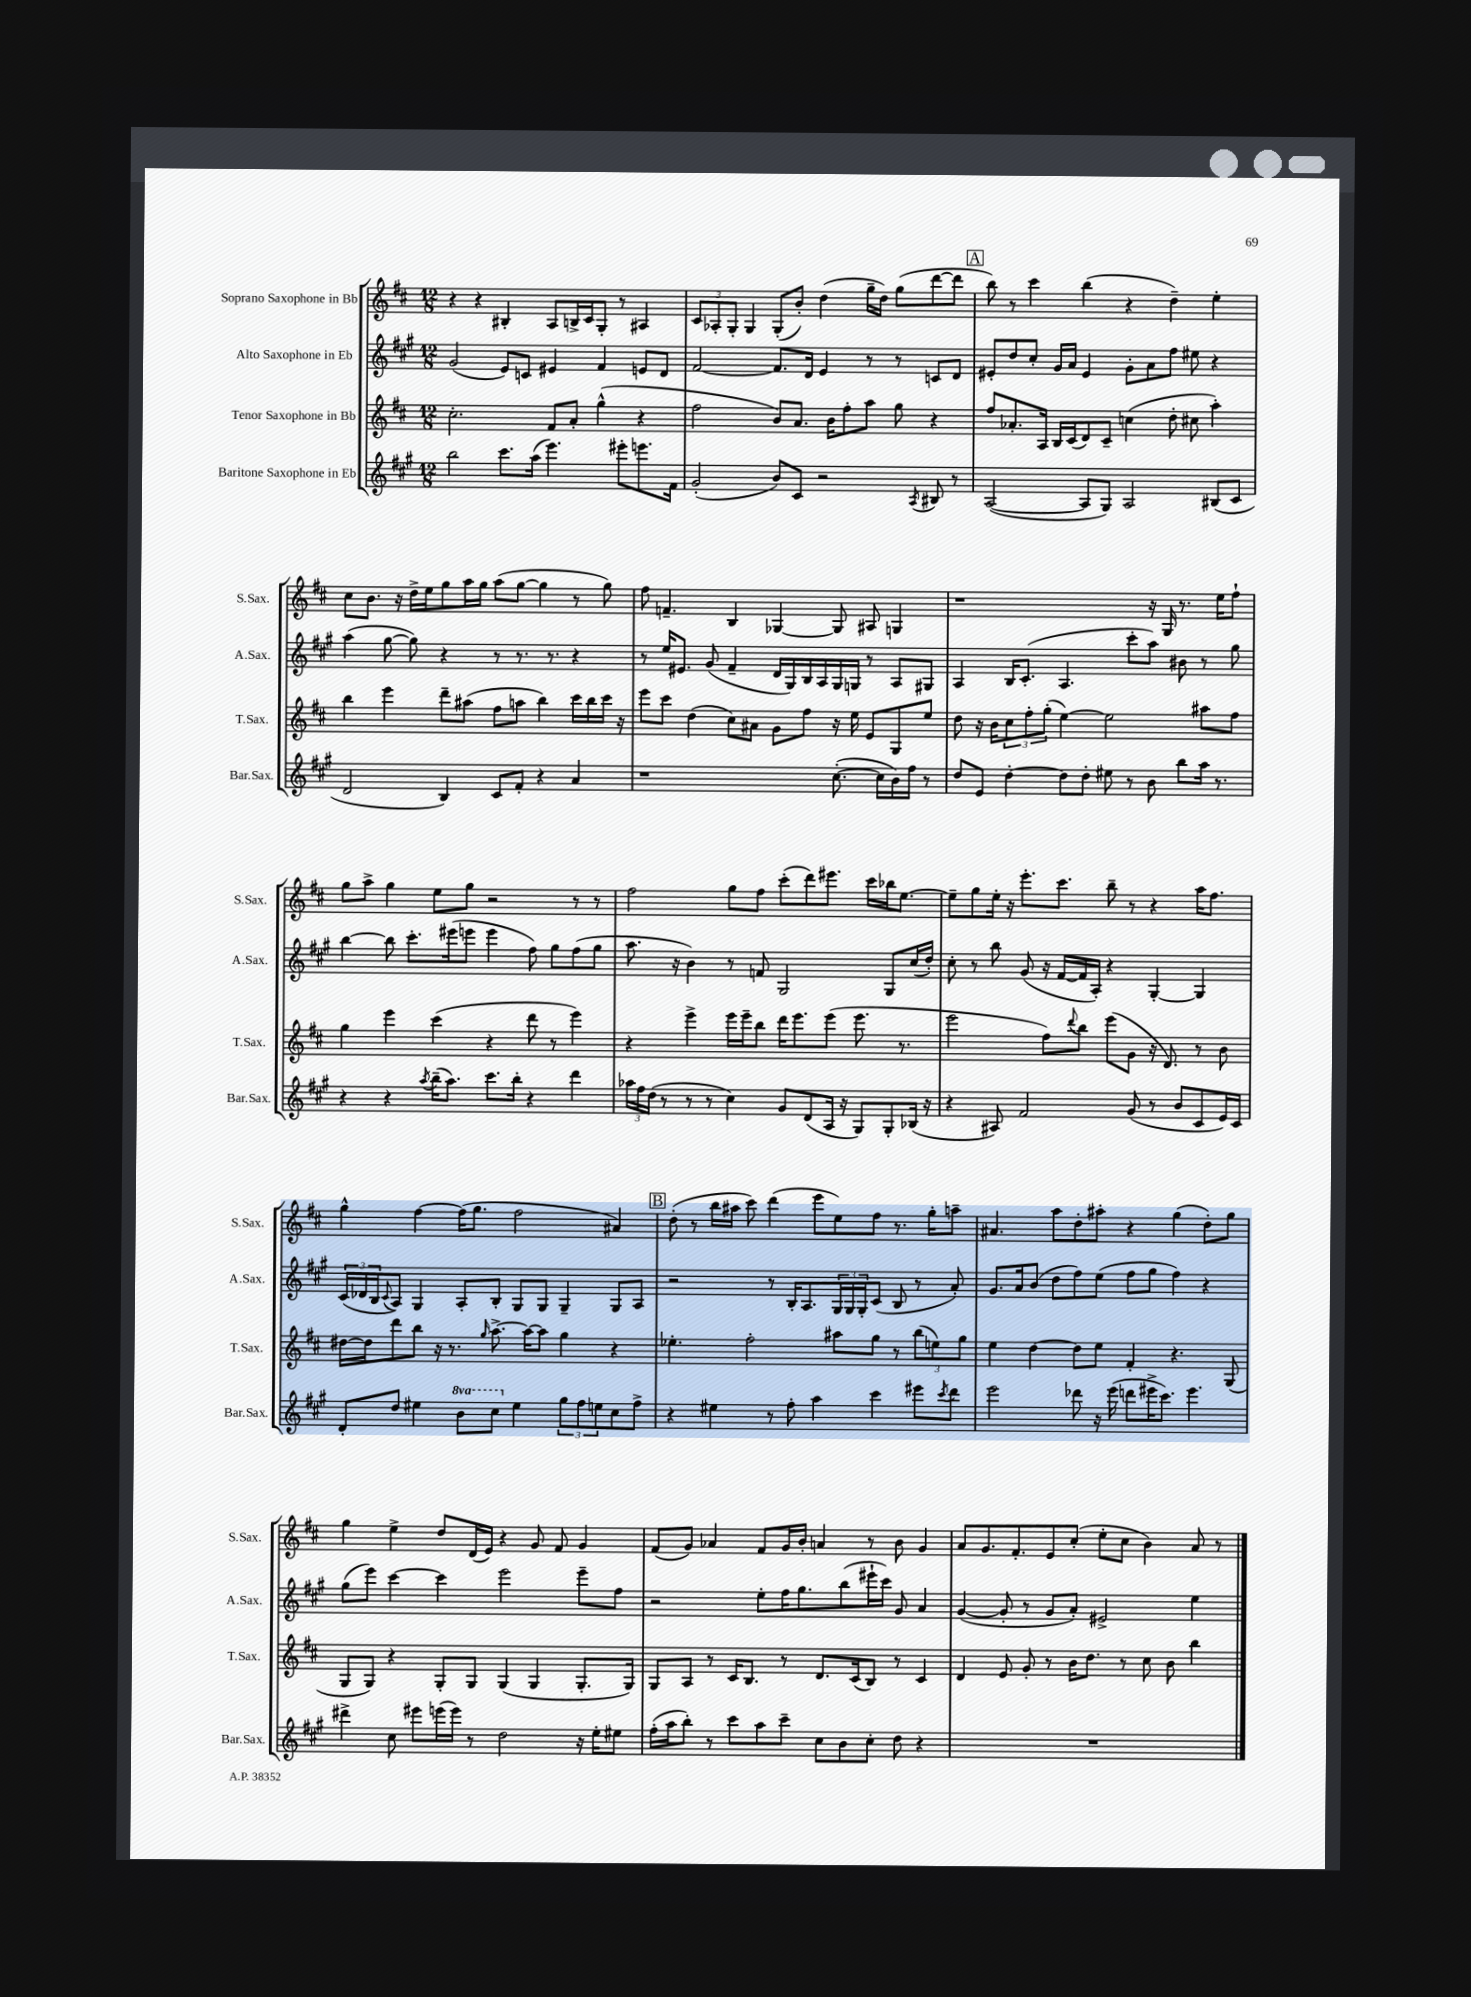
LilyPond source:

<<
\new StaffGroup <<
\new Staff = "s0" \with { instrumentName = "Soprano Saxophone in Bb" shortInstrumentName = "S.Sax." } {
    \clef treble \key d \major \numericTimeSignature \time 12/8
    r4 r4 bis4-. a8 b16-> cis'16 g8-. r8 ais4 |
    \tuplet 3/2 { cis'8 aes8-. g8-. } g4 g8-.( b'8-.) d''4( g''16-- d''16) g''8( d'''8~ d'''8 |
    \mark \markup { \box "A" } b''8) r8 cis'''4 b''4( r4 d''4--) e''4-. |
    cis''8 b'8. r16 d''16-> e''16 g''8 a''16 g''16 a''8( g''8~ g''4 r8 g''8) |
    fis''8 f'4.-- b4 ges4~ ges8 ais8 g4 |
    r1 r16 g16 r8. e''16 fis''8-! |
    g''8 a''8-> g''4 e''8 g''8 r2 r8 r8 |
    fis''2 g''8 fis''8 cis'''8-.( d'''8) eis'''8. cis'''16 bes''16 e''8.~ |
    e''8-- g''8 e''16-. r16 e'''8.-. cis'''8. b''8-- r8 r4 a''16 fis''8. |
    g''4-^ fis''4~ fis''16( g''8. fis''2 ais'4) |
    \mark \markup { \box "B" } d''8-.( r8 b''16 ais''16 cis'''8) d'''4( e'''8 e''8) fis''8 r8. g''16-. a''8-- |
    ais'4. a''8 d''8-. ais''8-. r4 g''4( d''8-.) g''8 |
    g''4 e''4-> d''8 d'16( e'16) r4 g'8 fis'8 g'4 |
    fis'8( g'8) aes'4 fis'8 g'16 b'16-. a'4 r8 b'8 g'4 |
    a'8 g'8. fis'8.-. e'8 cis''8-.( e''8-. cis''8 b'4) a'8 r8 \bar "|." |
}
\new Staff = "s1" \with { instrumentName = "Alto Saxophone in Eb" shortInstrumentName = "A.Sax." } {
    \clef treble \key a \major \numericTimeSignature \time 12/8
    gis'2( e'8) c'8 eis'4 fis'4 e'8 d'8 |
    fis'2~ fis'8. d'16 e'4 r8 r8 c'8 d'8 |
    \mark \markup { \box "A" } eis'8-. d''8 cis''8-. gis'16 a'16 eis'4 gis'8-. a'8 fis''8 eis''8 r4 |
    a''4( gis''8~ gis''8) r4 r8 r8. r8. r4 |
    r8 e''16 eis'8. gis'8( fis'4-- d'16 gis16) b16 a16 gis16 g16 r8 a8 gis8 |
    a4 b16 cis'8.-.( a4. cis'''8-. a''8) bis'8 r8 gis''8 |
    b''4~ b''8 cis'''8.-. eis'''16( e'''8 e'''4 fis''8) gis''8 fis''8( gis''8 |
    a''8. r16 b'4) r8 f'8 gis2 gis8 cis''16( d''16-.) |
    cis''8-. r8 b''8 gis'8( r16 fis'16~ fis'16 a16-.) r4 gis4~-. gis4 |
    \tuplet 3/2 { cis'16( des'16 b16 } \appoggiatura { cis'8 } a8) gis4 a8-. b8-. gis8 gis8 gis4-- gis8 a8 |
    \mark \markup { \box "B" } r2 r8 b16-. a8. \tuplet 3/2 { gis16 gis16 gis16-. } cis'8( b8 r8 a'8-.) |
    gis'8. a'16 b'8( d''8 fis''8) e''8( fis''8 gis''8 fis''4) r4 |
    gis''8( e'''8) cis'''4~ cis'''4 e'''2 e'''8-- fis''8 |
    r2 e''8-. fis''16 gis''8. b''8( eis'''16-! cis'''16) gis'8 a'4 |
    gis'4~( gis'8-. r8 gis'8 a'8-.) eis'2-> e''4 \bar "|." |
}
\new Staff = "s2" \with { instrumentName = "Tenor Saxophone in Bb" shortInstrumentName = "T.Sax." } {
    \clef treble \key d \major \numericTimeSignature \time 12/8
    cis''2.-. fis'8 a'8-. g''4-^( r4 |
    fis''2 b'8) a'8. b'16 fis''8-. a''8 g''8 r4 |
    \mark \markup { \box "A" } fis''8 aes'8.-. a16 b16 cis'16( d'8) cis'8-- c''4( d''8-. cis''8 a''4-.) |
    b''4 e'''4 d'''8-- ais''8( fis''8 a''8 b''4) cis'''16 b''16 cis'''16 r16 |
    e'''8 cis'''8 d''4( cis''8) ais'8 g'8 fis''8 r16 e''16 e'8 g8 e''8 |
    d''8 r16 b'16 \tuplet 3/2 { cis''8 fis''8-. g''8-.( } e''4~) e''2 ais''8 fis''8 |
    g''4 e'''4 cis'''4( r4 d'''8 r8 e'''4) |
    r4 e'''4-> e'''16 e'''16-- b''8 d'''16 e'''8. e'''8( e'''8. r8. |
    e'''2 fis''8) \appoggiatura { d'''8 } b''8 e'''8( g'8 r16 d'8.) r8 b'8 |
    dis''16~ dis''16 d'''8 b''8 r16 r8. \grace { g''16 } a''8.~-> a''16~ a''8 g''4 r4 |
    \mark \markup { \box "B" } ees''4.-. fis''2-. ais''8 g''8 r8 \tuplet 3/2 { b''8( e''8) g''8 } |
    e''4 d''4~ d''8 e''8 fis'4-. r4. g8( |
    g8 g8) r4 g8-. g8 g4( g4 g8.-. g16) |
    g8 a8 r8 cis'16 b8. r8 d'8. cis'16( b8) r8 cis'4 |
    d'4 e'8 g'8-. r8 b'16 d''8. r8 cis''8 b'8 b''4 \bar "|." |
}
\new Staff = "s3" \with { instrumentName = "Baritone Saxophone in Eb" shortInstrumentName = "Bar.Sax." } {
    \clef treble \key a \major \numericTimeSignature \time 12/8 \set Staff.ottavationMarkups = #ottavation-simple-ordinals
    b''2 cis'''8. a''16( e'''4.) eis'''8-. e'''8. fis'16 |
    gis'2-.( b'8) cis'8 r2 \acciaccatura { a8 } bis8 r8 |
    \mark \markup { \box "A" } a2~( a8 gis8) a2 bis8( cis'8 |
    d'2 b4) cis'8 fis'8-. r4 a'4 |
    r1 cis''8.~-.( cis''16 b'16) fis''16 r8 |
    d''8 e'8 d''4~-. d''8 d''8-. eis''8 r8 b'8 b''8 a''16 r8. |
    r4 r4 \acciaccatura { a''8 } b''16--( a''8.) cis'''8. b''16-. r4 d'''4 |
    \tuplet 3/2 { aes''16 fis''16 d''16( } r8 r8 r8 cis''4) gis'8 d'8( a16 r16 gis8) gis8-. bes16( r16 |
    r4 ais8) fis'2 gis'8( r8 b'8 cis'8 e'16) cis'16 |
    d'8-. d''8 eis''4 \ottava #1 b''8 cis'''8 \ottava #0 eis''4 \tuplet 3/2 { gis''8 fis''8 e''8 } cis''8 fis''8-> |
    \mark \markup { \box "B" } r4 eis''4 r8 fis''8-. a''4 cis'''4 eis'''8 \acciaccatura { cis'''8 } d'''8 |
    e'''2 des'''8 r16 e'''16( d'''8 eis'''16-> cis'''8.) eis'''4. |
    dis'''4-> cis''8 eis'''8 e'''16( e'''16) r8 d''2 r16 e''16-. eis''8 |
    fis''16-.( a''16 b''8-.) r8 cis'''8 a''8 cis'''8-- cis''8 b'8 cis''8-. d''8 r4 |
    R1. \bar "|." |
}
>>
>>
\layout { \context { \Score \remove "Bar_number_engraver" } }
